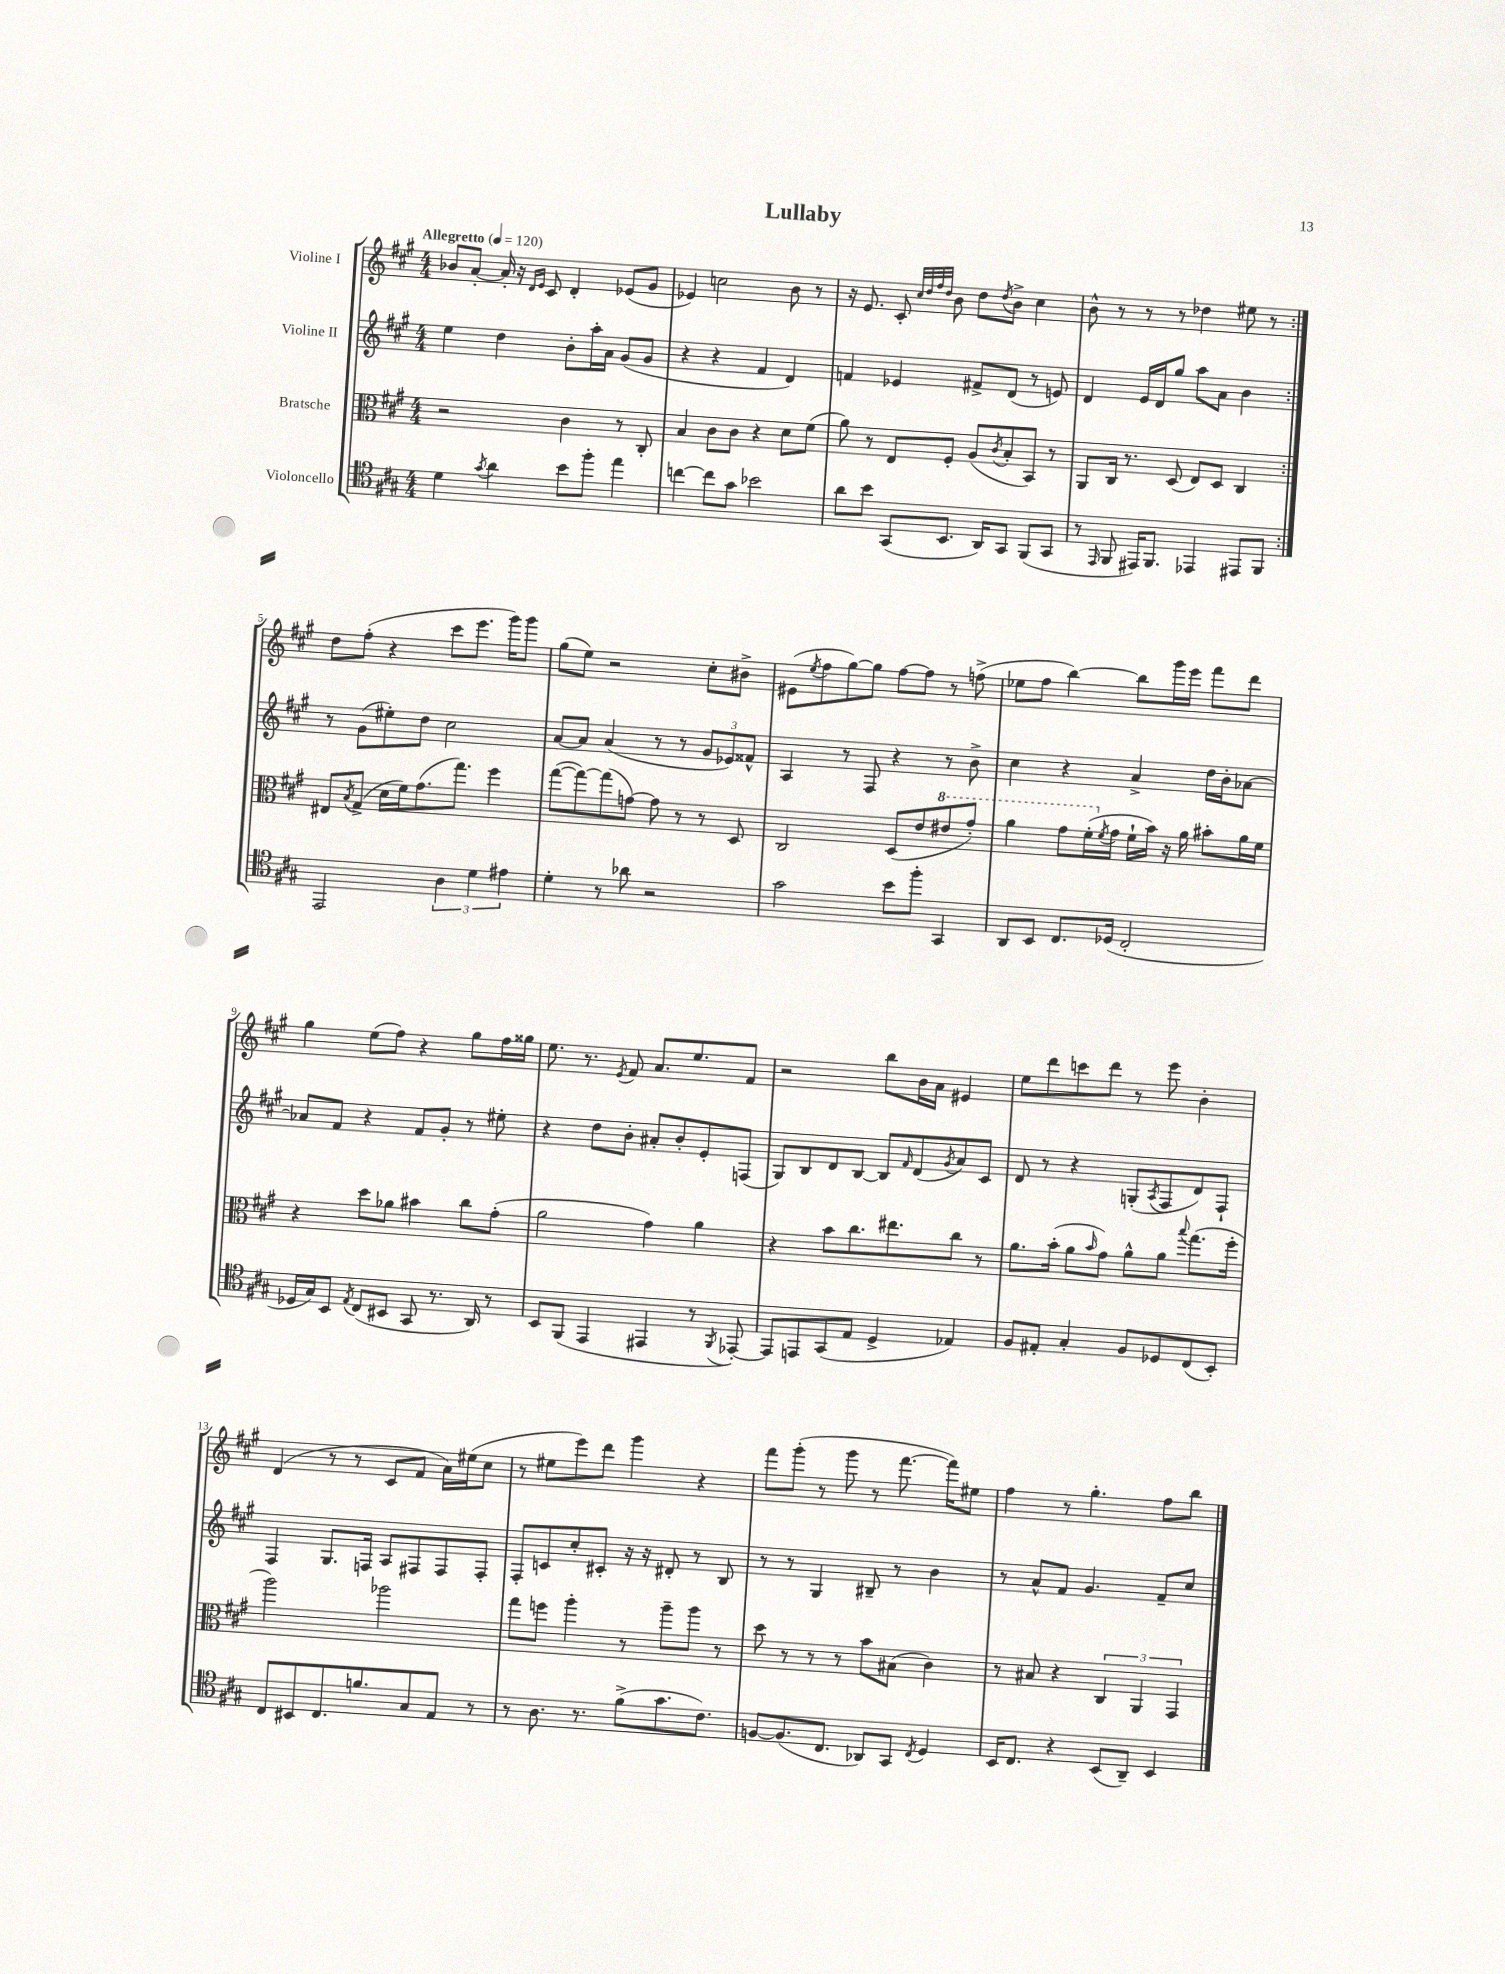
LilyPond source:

\header { title = "Lullaby" }
<<
\new StaffGroup <<
\new Staff = "s0" \with { instrumentName = "Violine I" } {
    \clef treble \key a \major \numericTimeSignature \time 4/4 \tempo "Allegretto" 4 = 120
    \repeat volta 2 { bes'8 a'8~-. a'16-. r16 \grace { d'16 e'16 } cis'8 d'4-. ees'8( gis'8 |
    ees'4) c''2 b'8 r8 |
    r16 e'8. cis'8-. \grace { cis''32 d''32 fis''32 d''32 } b'8 d''8 \acciaccatura { d''8 } b'8-> cis''4 |
    b'8-^ r8 r8 r8 des''4 eis''8 r8 | }
    d''8 fis''8-.( r4 cis'''8 e'''8. gis'''16) gis'''8 |
    gis''8( e''8) r2 cis''8-. bis'8-> |
    eis'8( \acciaccatura { e''8 } fis''8 gis''8~) gis''8 fis''8~ fis''8 r8 f''8->( |
    ees''8 fis''8 b''4~) b''8 gis'''16 e'''16 fis'''8 d'''8 |
    gis''4 e''8( fis''8) r4 gis''8 fis''16 gisis''16 |
    e''8. r8. \acciaccatura { e'8 } fis'8 a'8. e''8. fis'8 |
    r2 b''8 b'16 a'16 eis'4 |
    e''8 d'''8 c'''8 d'''8 r8 e'''8 b'4-. |
    d'4( r8 r8 cis'8 fis'8 a'16) eis''16( cis''8 |
    r8 eis''8 e'''8) d'''8 gis'''4 r4 |
    fis'''8 gis'''8-.( r8 gis'''8 r8 fis'''8.~ fis'''16) eis''8 |
    fis''4 r8 gis''4.-. fis''8 b''8 \bar "|." |
}
\new Staff = "s1" \with { instrumentName = "Violine II" } {
    \clef treble \key a \major \numericTimeSignature \time 4/4
    \repeat volta 2 { e''4 d''4 b'8-. a''16-. a'16 gis'8( gis'8 |
    r4 r4 fis'4 d'4) |
    f'4 ees'4 fis'8-> d'8( r8 e'8) |
    d'4 e'16 d'16 gis''8 a''8 a'8 b'4 | }
    r8 gis'8( eis''8-.) d''8 cis''2 |
    a'8~ a'8 a'4( r8 r8 \tuplet 3/2 { gis'8 ees'8) fisis'8-^ } |
    a4 r8 fis8 r4 r8 b'8-> |
    cis''4 r4 a'4-> d''16 b'16-. aes'8~ |
    aes'8 fis'8 r4 fis'8 gis'8-. r8 eis''8-. |
    r4 d''8 b'8-. ais'8-. b'8-. e'8-. f8( |
    gis8) b8 d'8 b8~ b8 \grace { fis'16 } d'8( \acciaccatura { gis'8 } a'8) cis'8 |
    d'8 r8 r4 g8-.( \acciaccatura { a8 } fis8 d'8) fis8-! |
    fis4 gis8. f16 a8 fis8 fis8 fis8-. |
    fis8-. c'8 cis''8-. cis'8-. r16 r16 dis'8-. r8 b8 |
    r8 r8 gis4 bis8-- r8 b'4 |
    r8 a'8-^ fis'8 gis'4. fis'8-- cis''8 \bar "|." |
}
\new Staff = "s2" \with { instrumentName = "Bratsche" } {
    \clef alto \key a \major \numericTimeSignature \time 4/4
    \repeat volta 2 { r2 cis'4 r8 cis8-. |
    b4 cis'8 cis'8 r4 d'8 fis'8( |
    a'8) r8 e8 fis8-. a8( \acciaccatura { cis'8 } b8-. b,8) r8 |
    a,8 cis16 r8. d8( e8) d8 cis4 | }
    eis8 \acciaccatura { b8 } gis8->( d'16 fis'16) gis'8.( gis''8.) fis''4 |
    gis''8~( gis''8~) gis''8( g'8~) g'8 r8 r8 d8 |
    cis2 d8( e'8 \ottava #1 eis''8 gis''8-.) |
    a''4 gis''8 fis''16-.( \ottava #0 \acciaccatura { fis'8 } gis'16 fis'16-! b'16) r16 a'16 bis'8-. a'16 fis'16 |
    r4 d''8 aes'8 bis'4 cis''8 gis'8-.( |
    a'2 gis'4) a'4 |
    r4 b'8 cis''8. eis''8. cis''8 r8 |
    a'8. b'16-.( a'8 \grace { b'16 } gis'8) a'8-^ a'8 \appoggiatura { b''8 } gis''8.( fis''16-. |
    a''2) aes''2 |
    gis''8 f''8 a''4-. r8 a''8-- a''8 r8 |
    d''8 r8 r8 r8 b'8 bis8( cis'4) |
    r8 bis8 r4 \tuplet 3/2 { cis4 a,4 gis,4 } \bar "|." |
}
\new Staff = "s3" \with { instrumentName = "Violoncello" } {
    \clef tenor \key a \major \numericTimeSignature \time 4/4
    \repeat volta 2 { d'4 \acciaccatura { gis'8 } a'4 b'8 fis''8-. e''4 |
    c''4~ c''8 gis'8 bes'2 |
    a'8 b'8 gis,8( b,8. a,16) gis,8 fis,8( gis,8 |
    r8 \grace { e,16 } fis,8 eis,16) fis,8. ees,4 eis,8 fis,8 | }
    e,2 \tuplet 3/2 { a4 d'4 eis'4 } |
    d'4-. r8 aes'8 r2 |
    gis'2 b'8 fis''8-. gis,4 |
    a,8 b,8 cis8. des16( cis2-. |
    des16 gis16) b,8 \acciaccatura { e8 } cis8( bis,8 gis,8 r8. a,16) r8 |
    b,8 fis,8( e,4 eis,4 r8 \acciaccatura { fis,8 } ees,8~-.) |
    ees,8 e,8 gis,8( e8 d4-> ees4) |
    fis8 eis8-. gis4-. fis8 des8 cis8( b,8-.) |
    cis8 bis,8 cis8. f'8. gis8 e8 r8 |
    r8 a8. r8. fis'8->( gis'8. cis'8.) |
    f8~ f8.( cis8. aes,8) gis,8 \acciaccatura { cis8 } d4 |
    b,16 cis8. r4 b,8( a,8--) b,4 \bar "|." |
}
>>
>>
